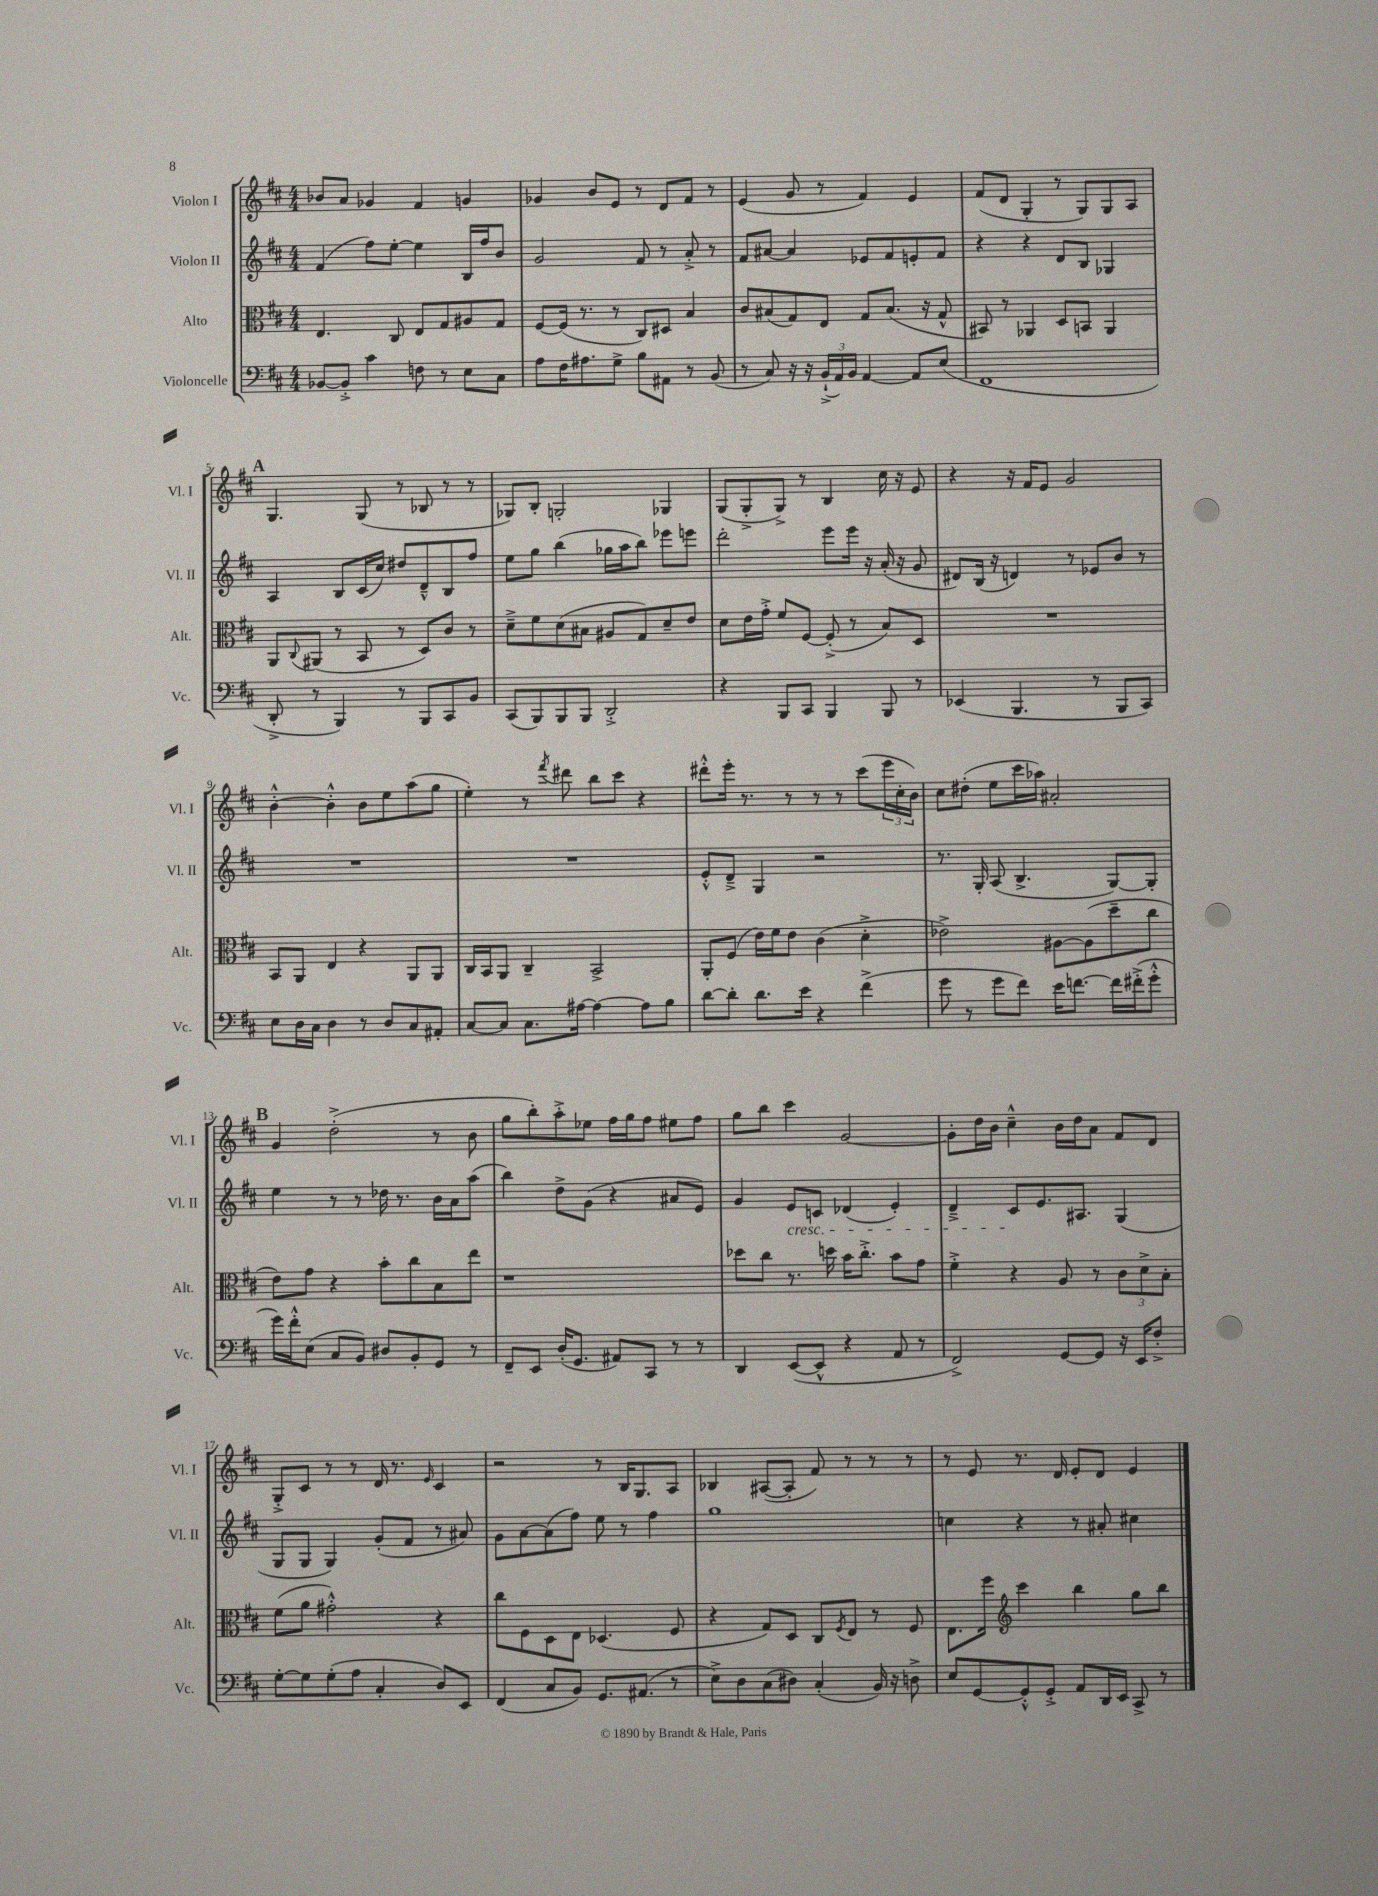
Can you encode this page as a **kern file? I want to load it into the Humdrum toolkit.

**kern	**kern	**kern	**kern
*staff4	*staff3	*staff2	*staff1
*clefF4	*clefC3	*clefG2	*clefG2
*k[f#c#]	*k[f#c#]	*k[f#c#]	*k[f#c#]
*M4/4	*M4/4	*M4/4	*M4/4
[8BB-/L	4.E/	(4f#/	8b-/L
8BB-'^/]J	.	.	8a/J
4c#\	.	8ff#\L)	4g-/
.	8C#/	[8ee'\J	.
8F\	8E/L	4ee\]	4f#/
8r	8G/	.	.
8E\L	8A#/	16B/LL	4g/
.	.	16ff#/J	.
8C#\J	8G/J	8b/J	.
=	=	=	=
8A\L	[8F#/L	2g/	4g-/
16F#\K	(16F#/]Jk	.	.
8.A#\	8.r	.	.
.	.	.	8b/L
8G^\J	8r	.	8e/J
8B\L	8C#/L)	8f#/	8r
8AA#\J	8D#/J	8r	8d/L
8r	4B/	8a'^/	8f#/J
(8BB/	.	8r	8r
=	=	=	=
8r	8c#/L	8f#/L	(4e/
8C#/)	(8B#/	[8a#/J	.
16r	8G/)	4a#/]	8g/
16r	.	.	.
(24BB`^/LL	8E/J	.	8r
24AA/)	.	.	.
24BB/JJ	.	.	.
[4AA/	8G/L	8e-/L	4f#/)
.	(8.B#/J	8f#/	.
8AA/]L	.	8e'/	4e/
.	16r	.	.
(8E/J	8G^^/	8f#/J	.
=	=	=	=
1FF#	8BB#/)	4r	(8f#/L
.	8r	.	8d/J
.	4AA-/	4r	4G'/
.	8D/L	8d/L	8r
.	8BB/J	8B/J	8G/L)
.	4AA-/	4G-/	8G/
.	.	.	8A/J
=	=	=	=
8DD'^/	8AA/L	4A/	4.G/
.	8qqC#/	.	.
8r	(8AA#/J	.	.
4BBB/)	8r	8B/L	.
.	8BB/	(16c#/L	(8G/
.	.	16cc#/JJ)	.
8r	8r	8dd#/L	8r
8BBB/L	8D/L)	8d~^^/	8B-/
8CC#/	8c#/J	8B/	8r
8BB/J	8r	8ff#/J	8r
=	=	=	=
(8CC#/L	8d~^\L	8ee\L	8G-/L)
8BBB/)	8f#\	8gg\J	8B'/J
8BBB/	(8d\	(4bb\	2G'/
8BBB/J	8B#\J	.	.
2DD'^/	8A#/L	16gg-\LL	.
.	.	16aa\J	.
.	8G/)	8bb\J)	.
.	8d~/	8eee-\L	4G-/
.	8e/J	8eee\J	.
=	=	=	=
4r	8d\L	2ddd'\	(8G/L
.	16e\L	.	8G'^/
.	16g'^\JJ	.	.
8BBB/L	8f#/L	.	8G^/J)
8CC#/J	[8F#/J	.	8r
4BBB/	(8F#'^/]	8eee\L	4B/
.	8r	16eee\Jk	.
.	.	16r	.
8BBB/	8B/L)	(16a'/	16cc#\
.	.	16r	16r
8r	8D/J	8g/	8e/
=	=	=	=
(4EE-/	1r	8d#/L)	4r
.	.	(16B/Jk	.
.	.	16r	.
4.BBB/	.	4d/)	16r
.	.	.	16f#/LK
.	.	.	8e/J
.	.	8r	2g/
8r	.	8e-/L	.
8BBB/L	.	8b/J	.
8CC#/J)	.	8r	.
=	=	=	=
8E\L	8BB/L	1r	[4b'^^\
16D\L	8AA/J	.	.
16C#\JJ	.	.	.
4D\	4E/	.	4b'^^\]
8r	4r	.	8b\L
8D/L	.	.	8ee\
8C#/	8AA/L	.	(8aa\
8AA#'/J	8AA/J	.	8gg\J
=	=	=	=
[8C#/L	16C#/LL	1r	4ee'\)
.	16BB/J	.	.
8C#/]J	8AA/J	.	.
8.C#\L	4C#~/	.	8r
.	.	.	8qfff#/
.	.	.	8ddd#\
[16A#\Jk	.	.	.
4A#\_	2BB^/	.	8bb\L
.	.	.	8ccc#\J
8A#\]L	.	.	4r
8B\J	.	.	.
=	=	=	=
[8d\L	8AA'/L	8e'^^/L	8ddd#'^^\L
8d'\]J	(8F#/J	8d~^/J	16eee'\Jk
.	.	.	8.r
8.d\L	16e\LL)	4G/	.
.	16f#\J	.	.
.	8e\J	.	8r
16e\Jk	.	.	.
4r	(4c#\	2r	8r
.	.	.	8r
(4f#^\	4d'^\	.	(8ccc#\L
.	.	.	24eee\L
.	.	.	24cc#'\
.	.	.	24b\JJ)
=	=	=	=
8g\	2e-^\)	8.r	8cc#\L
8r	.	.	(8dd#'\J
.	.	16G'/	.
8g\L	.	(8A/	8ee\L
8f#\J)	.	4.B^/	16ccc#\L
.	.	.	16aa-\JJ)
16e\LK	[8A#\L	.	2a#'/
[8.f\J	.	.	.
.	(8A#\]	.	.
16f\]LL	8dd~\	[8G/L)	.
(16f#'^\J	.	.	.
8g'^^\J	8cc#\J	8G'/]J	.
=	=	=	=
16g\LL)	8e\L)	4ee\	4g/
16f#'^^\J	.	.	.
(8E\J	8g\J	.	.
8C#/L	4r	8r	(2dd'^\
8BB/J)	.	8r	.
8D#/L	8b'\L	16dd-\	.
.	.	8.r	.
8BB'/	8cc#\	.	.
8GG/J	8B\	16b\LL	8r
.	.	16a\J	.
8r	8ee\J	(8aa\J	8b\
=	=	=	=
8FF#~/L	1r	4bb\)	8gg\L
8EE/J	.	.	8bb'\)
(16D'/LK	.	8dd^\L	8aa'^\
8.GG/J	.	.	.
.	.	(8g\J	8ee-\J
8AA#/L)	.	4r	16ff#\LL
.	.	.	16gg\J
8CC#/J	.	.	8ff#\J
8r	.	8a#/L	8ee#\L
8r	.	8e/J)	8ff#\J
=	=	=	=
4DD/	8dd-\L	4g/	8gg\L
.	8cc#\J	.	8bb\J
([8EE/L	8.r	8e/L	4ccc#\
8EE^^/]J	.	8c/J	.
.	16dd\	.	.
4r	16b\LK	(4d-/	[2g/
.	8.cc#'^\J	.	.
8AA/	8b\L	4e'/)	.
8r	8g\J	.	.
=	=	=	=
2FF#^/)	4f#'^\	4d~^/	8g'\]L
.	.	.	16dd\L
.	.	.	16b\JJ
.	4r	8c#/L	4cc#~^^\
.	.	8.e/	.
[8GG/L	8A/	.	16b\LL
.	.	8.A#/J	16dd\J
8GG/]J	8r	.	8a\J
16r	12c#\L	(4G/	8f#/L
16EE/LK	.	.	.
.	12d^\	.	.
8F#'^/J	.	.	8d/J
.	12B'\J	.	.
=	=	=	=
[8G'\L	(8f#\L	8G/L	8G'^/L
8G\]	8a\J	8G/J	8c#/J
(8G'\	2g#'^^\)	4G/)	8r
8A\J	.	.	8r
4C#'/	.	(8g'/L	16d/
.	.	.	8.r
.	.	8f#/J	.
.	.	.	16qqe/
8D/L)	4r	8r	4c#/
8EE/J	.	8a#/)	.
=	=	=	=
(4FF#/	8cc#\L	8g\L	2r
.	8F#\	[8a\	.
8C#/L	8D\	(8a\]	.
8BB/J)	8E\J	8ff#\J)	.
8.GG/L	(4.D-/	8ee\	8r
.	.	8r	16B/LK
(8.AA#/J	.	.	8.G/
.	.	4ff#\	.
8r	8F#/	.	8A/J
=	=	=	=
8E^\L)	4r	1gg	4B-/
8D\	.	.	.
(8C#\	8G/L)	.	([8A#/L
8D#\J)	8D/J	.	8A#'/]J
(4C#'/	8C#/L	.	8f#/)
.	8qF#/	.	.
.	8E/J	.	8r
16BB/)	8r	.	8r
16r	.	.	.
8D^\	8F#/	.	8r
=	=	=	=
8E/L	8.E\L	4cc\	8r
[8GG/	.	.	8e/
.	16ff#\Jk	.	.
*	*clefG2	*	*
8GG'^^/]	4ccc#\	4r	8.r
8GG'^/J	.	.	.
.	.	.	16d/
8AA/L	4bb\	8r	8e'/L
16DD/L	.	8a#'/	8d/J
16EE/JJ	.	.	.
8CC#^/	8gg\L	4cc#\	4e/
8r	8bb\J	.	.
==	==	==	==
*-	*-	*-	*-
